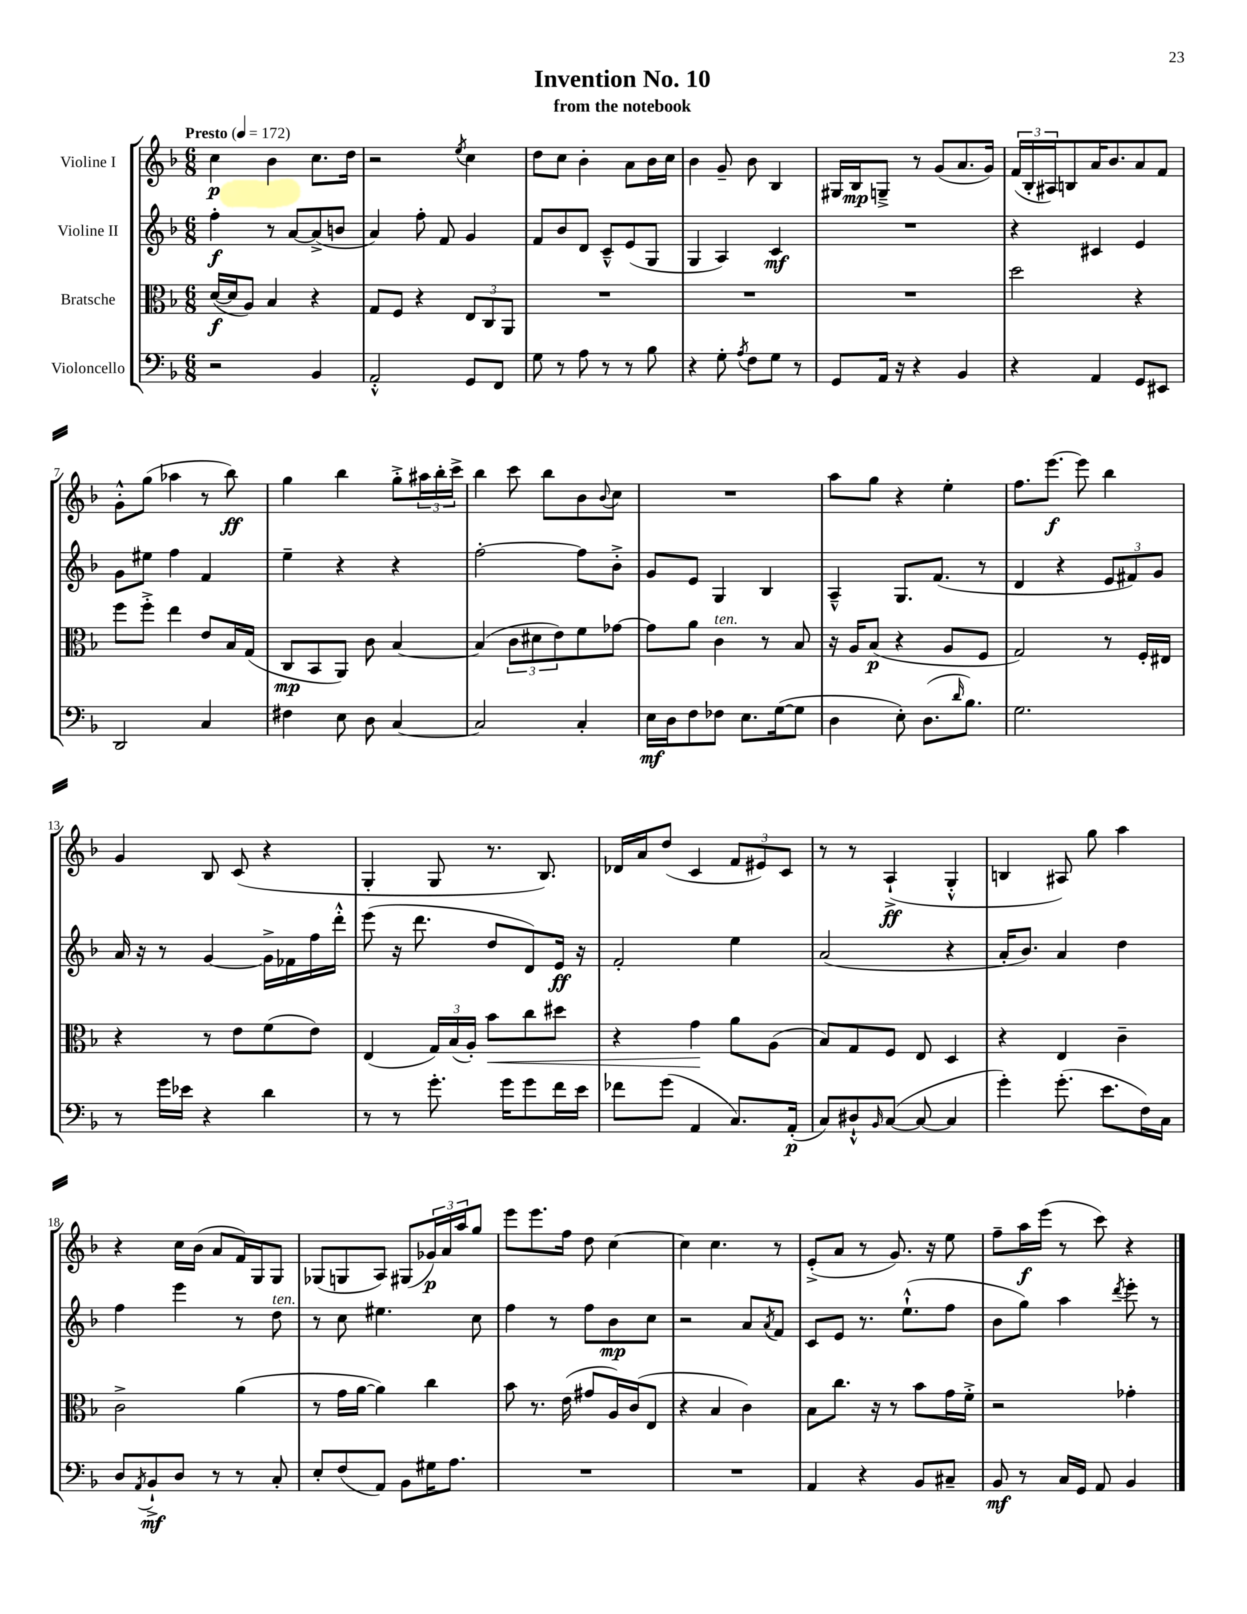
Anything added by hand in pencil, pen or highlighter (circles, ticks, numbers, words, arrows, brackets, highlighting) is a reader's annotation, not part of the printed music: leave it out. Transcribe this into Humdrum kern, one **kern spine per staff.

**kern	**kern	**kern	**kern
*staff4	*staff3	*staff2	*staff1
*clefF4	*clefC3	*clefG2	*clefG2
*k[b-]	*k[b-]	*k[b-]	*k[b-]
*M6/8	*M6/8	*M6/8	*M6/8
*MM172	*MM172	*MM172	*MM172
2r	([16d/LL	4ff'\	4cc\
.	16d/]J	.	.
.	8A/J)	.	.
.	4B-/	8r	4b-\
.	.	[8a/L	.
4BB-/	4r	(8a^/]	8.cc\L
.	.	8b/J	.
.	.	.	16dd\Jk
=	=	=	=
2AA'^^/	8G/L	4a/)	2r
.	8F/J	.	.
.	4r	8ff'\	.
.	.	8f/	.
.	.	.	8qee/
8GG/L	12E/L	4g/	4cc\
.	12C/	.	.
8FF/J	.	.	.
.	12AA/J	.	.
=	=	=	=
8G\	2.r	8f/L	8dd\L
8r	.	8b-/	8cc\J
8A\	.	8d/J	4b-'\
8r	.	8c~^^/L	.
8r	.	(8e/	8a\L
8B-\	.	8G/J	16b-\L
.	.	.	16cc\JJ
=	=	=	=
4r	2.r	4G/	4b-\
8G'\	.	4A/)	8g~/
8qA/	.	.	.
8F\L	.	.	8b-\
8G\J	.	4c/	4B-/
8r	.	.	.
=	=	=	=
8GG/L	2.r	2.r	16G#/LL
.	.	.	16B-/J
16AA/Jk	.	.	8G~^/J
16r	.	.	.
4r	.	.	8r
.	.	.	(8g/L
4BB-/	.	.	8.a/
.	.	.	16g/Jk)
=	=	=	=
4r	2dd\	4r	(24f/LL
.	.	.	24B-'/
.	.	.	24A#/J)
.	.	.	8B/
4AA/	.	4c#/	16a/K
.	.	.	8.b-/
8GG/L	4r	4e/	8a/
8EE#/J	.	.	8f/J
=	=	=	=
2DD/	8ff\L	8g\L	8g'^^\L
.	8ff'^\J	8ee#\J	(8gg\J
.	4ee\	4ff\	4aa-\
4C/	8e/L	4f/	8r
.	16B-/L	.	8bb-\)
.	(16G/JJ	.	.
=	=	=	=
4F#\	8C/L	4ee~\	4gg\
.	8BB-/	.	.
8E\	8AA/J)	4r	4bb-\
8D\	8c\	.	.
[4C/	[4B-/	4r	8gg'^\L
.	.	.	24aa#\L
.	.	.	24bb-'\
.	.	.	24ccc^\JJ
=	=	=	=
2C/]	(4B-/]	[2ff'\	4bb-\
.	12c\L	.	8ccc\
.	12d#\	.	.
.	.	.	8bb-\L
.	12e\)	.	.
4C'/	8f\	8ff\]L	8b-\
.	.	.	8qqb-/
.	[8g-\J	8b-'^\J	8cc\J
=	=	=	=
16E\LL	8g-\]L	8g/L	2.r
16D\J	.	.	.
8F\	8a\J	8e/J	.
8F-\J	4c\	4G/	.
8.E\L	.	.	.
.	8r	4B-/	.
([16G\k	.	.	.
8G\]J	8B-/	.	.
=	=	=	=
4D\	16r	4A~^^/	8aa\L
.	16A/LK	.	.
.	(8B-/J	.	8gg\J
8E'\)	4r	8.G/L	4r
(8.D\L	.	.	.
.	.	(8.f/J	.
.	8A/L	.	4ee'\
16qqd/	.	.	.
8.B-\J)	.	.	.
.	8F/J	8r	.
=	=	=	=
2.G\	2G/)	4d/	8.ff\L
.	.	.	[8.eee\J
.	.	4r	.
.	.	.	8eee\]
.	8r	12e/L	4bb-\
.	.	12f#/)	.
.	16F'/LL	.	.
.	.	12g/J	.
.	16E#/JJ	.	.
=	=	=	=
8r	4r	16a/	4g/
.	.	16r	.
16g\LL	.	8r	.
16e-\JJ	.	.	.
4r	8r	[4g/	8B-/
.	8e\L	.	(8c/
4d\	(8f\	16g^\]LL	4r
.	.	16f-\	.
.	8e\J)	16ff\	.
.	.	16ddd'^^\JJ	.
=	=	=	=
8r	(4E/	(8eee\	4G'/
8r	.	16r	.
.	.	8.ddd\	.
8.g'\	24G/LL)	.	8G/
.	(24B-/	.	.
.	24A'/JJ)	.	.
.	8b-\L	8dd/L	8.r
16g\LK	.	.	.
8g\	8cc\	8d/)	.
.	.	.	8.B-/)
16f\L	8dd#\J	16e/Jk	.
16e\JJ	.	16r	.
=	=	=	=
8f-\L	4r	2f'/	16d-/LL
.	.	.	16a/J
(8g\J	.	.	(8dd/J
4AA/	4g\	.	4c/
8.C/L)	8a\L	4ee\	12f/L
.	.	.	12e#/)
.	(8A\J	.	.
.	.	.	12c/J
(16AA'/Jk	.	.	.
=	=	=	=
8C/L)	8B-/L)	(2a/	8r
8D#`^^/	8G/	.	8r
16qqBB-/	.	.	.
([8C/J	8F/J	.	(4A`^/
8C/_	8E/	.	.
4C/]	4D/	4r	4G'^^/
=	=	=	=
4g'\)	4r	16a'/LK	4B/
.	.	8.b-/J)	.
(8.g'\	4E/	4a/	8A#/)
.	.	.	8gg\
8.e\L	.	.	.
.	4c~\	4dd\	4aa\
16F\L)	.	.	.
16C\JJ	.	.	.
=	=	=	=
8D/L	2c^\	4ff\	4r
8qAA/	.	.	.
8BB-`^/	.	.	.
8D/J	.	4eee\	16cc\LL
.	.	.	(16b-\JJ
8r	.	.	8a/L
8r	(4a\	8r	16f/L)
.	.	.	16G/J
8C'/	.	8dd\	8G/J
=	=	=	=
8E'/L	8r	8r	(8G-/L
(8F/	16g\LL	8cc\	8G/
.	[16a\JJ	.	.
8AA/J)	4a\])	4.ee#\	8A/J)
8BB-\L	.	.	(8G#/L
16G#\K	4cc\	.	24g-/L)
.	.	.	24a/
8.A\J	.	.	.
.	.	.	24aa/J
.	.	8cc\	8gg/J
=	=	=	=
2.r	8b-\	4ff\	8eee\L
.	8.r	.	8.eee\
.	.	8r	.
.	(16e\	.	16ff\Jk
.	8g#/L	8ff\L	8dd\
.	16A/L)	8b-\	[4cc\
.	(16c/J	.	.
.	8E/J	8cc\J	.
=	=	=	=
2.r	4r	2r	4cc\]
.	4B-/	.	4.cc\
.	4c\)	8a/L	.
.	.	8qa/	.
.	.	8f/J	8r
=	=	=	=
4AA/	8B-\L	8c/L	(8e'^/L
.	8.cc\J	8e/J	8a/J
4r	.	8.r	8r
.	16r	.	.
.	8r	.	8.g/)
.	.	(8.ee`^^\L	.
8BB-/L	8b-\L	.	.
.	.	.	16r
8C#~/J	16g\L	8ff\J	8ee\
.	16f'^\JJ	.	.
=	=	=	=
8BB-/	2r	8b-\L	8ff~\L
8r	.	8gg\J)	16aa\L
.	.	.	(16eee\JJ
16C/LL	.	4aa\	8r
16GG/JJ	.	.	.
8AA/	.	.	8ccc\)
.	.	8qddd/	.
4BB-/	4g-'\	8eee'\	4r
.	.	8r	.
==	==	==	==
*-	*-	*-	*-
